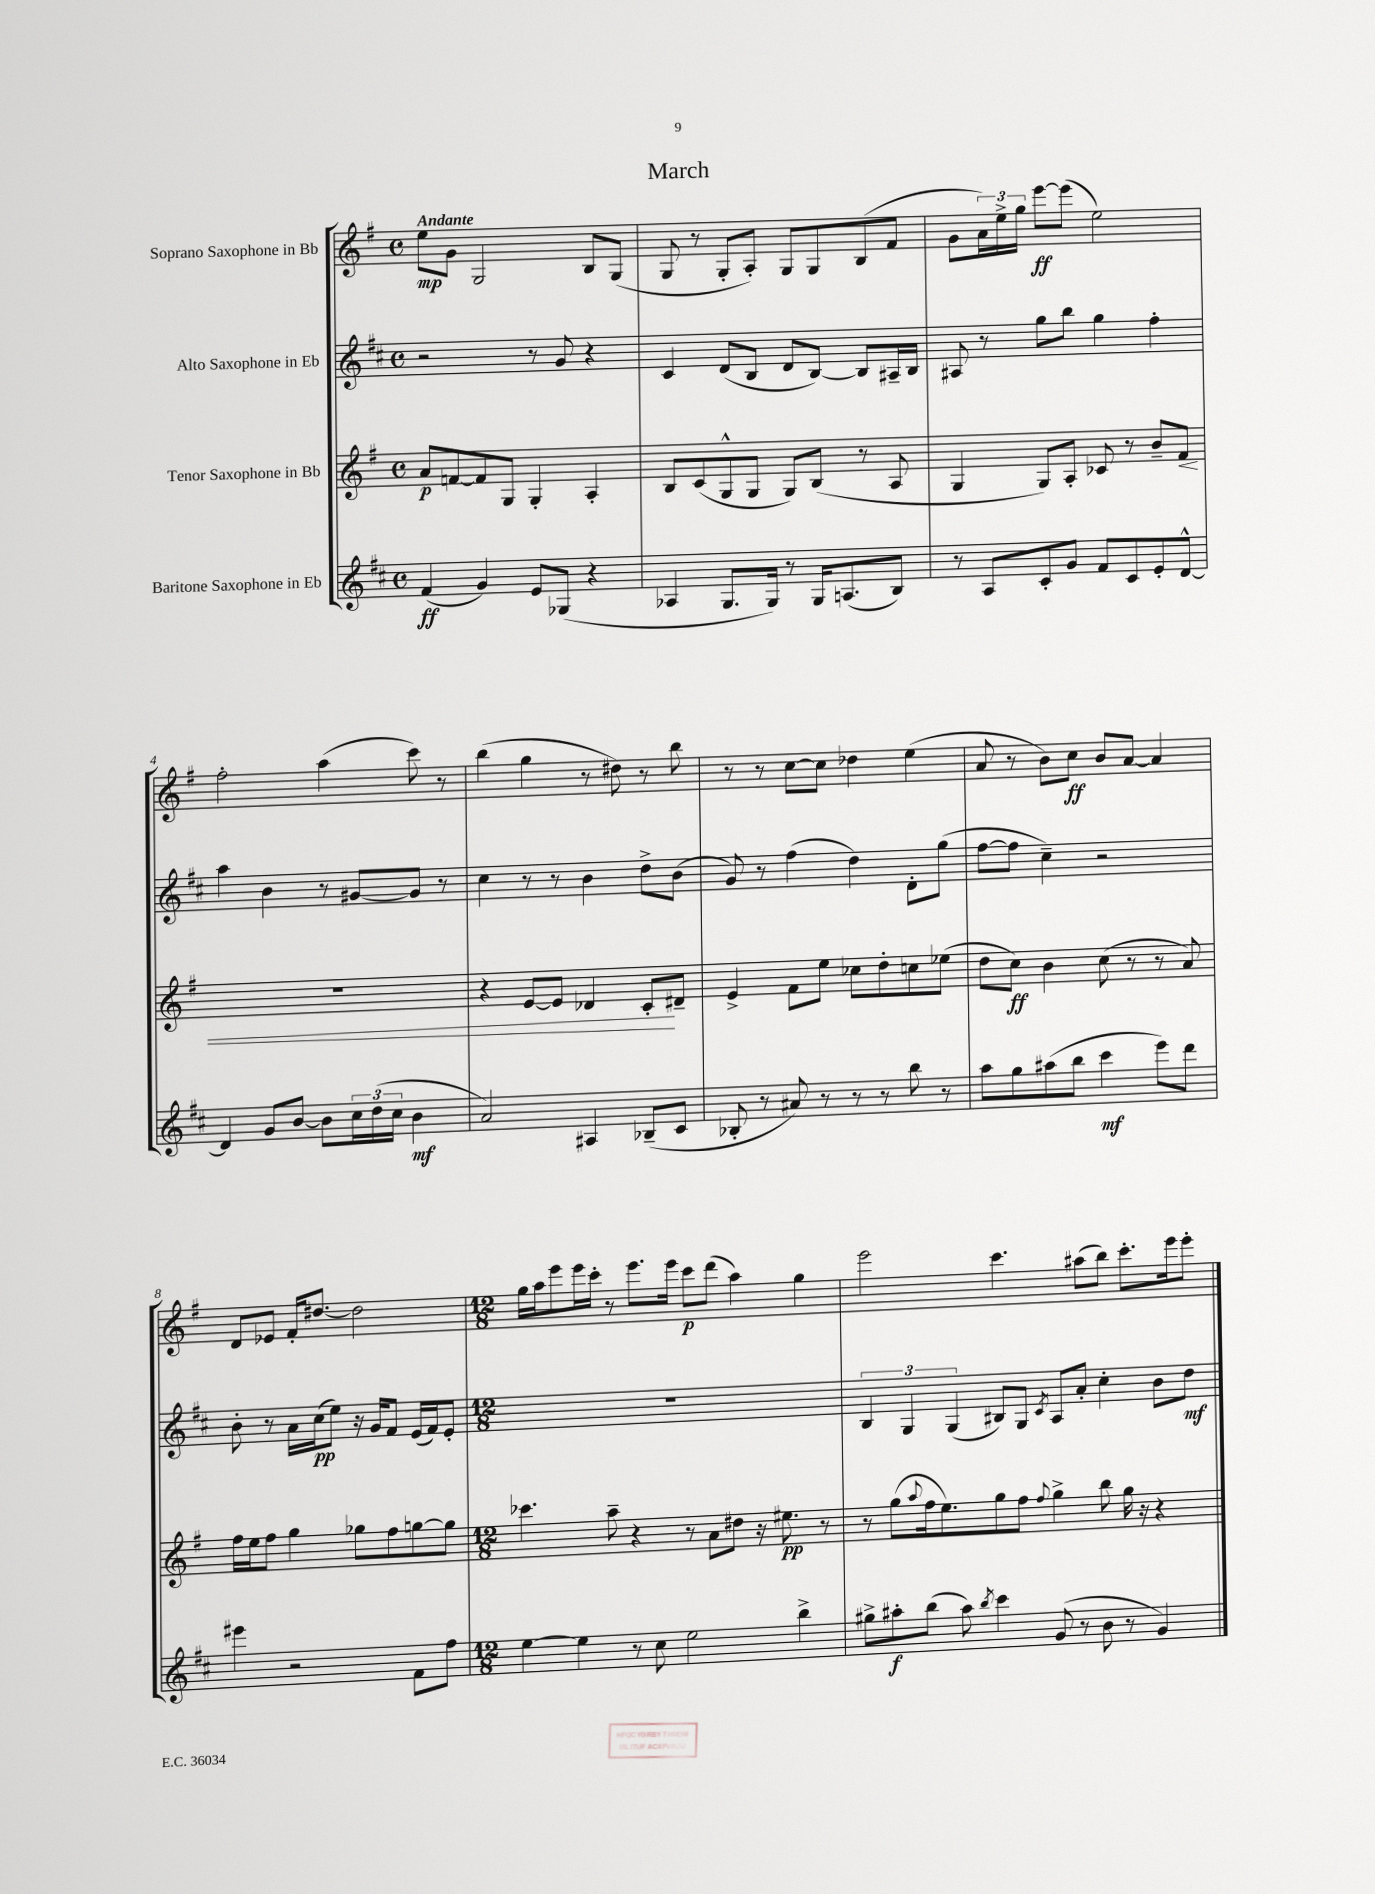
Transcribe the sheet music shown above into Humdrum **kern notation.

**kern	**dynam	**kern	**dynam	**kern	**dynam	**kern	**dynam
*part4	*part4	*part3	*part3	*part2	*part2	*part1	*part1
*staff4	*staff4	*staff3	*staff3	*staff2	*staff2	*staff1	*staff1
*I"Baritone Saxophone in Eb	*	*I"Tenor Saxophone in Bb	*	*I"Alto Saxophone in Eb	*	*I"Soprano Saxophone in Bb	*
*clefG2	*	*clefG2	*	*clefG2	*	*clefG2	*
*k[f#c#]	*	*k[f#]	*	*k[f#c#]	*	*k[f#]	*
*M4/4	*	*M4/4	*	*M4/4	*	*M4/4	*
*met(c)	*	*met(c)	*	*met(c)	*	*met(c)	*
=1	=1	=1	=1	=1	=1	=1	=1
!	!	!	!	!	!	!LO:TX:a:B:t=Andante	!
(4f#/	ff	8a/L	p	2r	.	8ee\L	mp
.	.	[8fn/	.	.	.	8g\J	.
4g/)	.	8f/]	.	.	.	2G/	.
.	.	8G/J	.	.	.	.	.
8e/L	.	4G'/	.	8r	.	.	.
(8G-X/J	.	.	.	8g/	.	.	.
4r	.	4A'/	.	4r	.	8B/L	.
.	.	.	.	.	.	(8G/J	.
=2	=2	=2	=2	=2	=2	=2	=2
4A-X/	.	8B/L	.	4c#/	.	8G/	.
.	.	(8c/	.	.	.	8r	.
8.G/L	.	8G^^/	.	(8d/L	.	8G'/L	.
.	.	8G/J	.	8B/J	.	8A'/J)	.
16G/Jk)	.	.	.	.	.	.	.
8r	.	8G/L)	.	8d/L	.	8G/L	.
16G/KL	.	(8B/J	.	[8B/J)	.	8G/	.
(8.An/	.	.	.	.	.	.	.
.	.	8r	.	8B/L]	.	(8B/	.
8B/J)	.	8A/	.	16A#X~/L	.	8f#/J	.
.	.	.	.	16B/JJ	.	.	.
=3	=3	=3	=3	=3	=3	=3	=3
8r	.	4G/	.	8A#X/	.	8g\L	.
8A/L	.	.	.	8r	.	24a\L)	.
.	.	.	.	.	.	24ee^\	.
.	.	.	.	.	.	24gg\JJ	.
8c#'/	.	8G/L)	.	8gg\L	.	[8eee\L	ff
8g/J	.	8A'/J	.	8bb\J	.	(8eee\J]	.
8f#/L	.	8c-X/	.	4gg\	.	2ee\)	.
8c#/	.	8r	.	.	.	.	.
8e'/	.	8b~/L	.	4ff#'\	.	.	.
!	!	!	!LO:HP:b	!	!	!	!
[8d^^/J	.	8f#/J	<	.	.	.	.
!!LO:LB:g=z
=4	=4	=4	=4	=4	=4	=4	=4
4d/]	.	1r	.	4aa\	.	2ff#'\	.
8g/L	.	.	.	4b\	.	.	.
[8b/J	.	.	.	.	.	.	.
8b\L]	.	.	.	8r	.	(4aa\	.
24cc#\L	.	.	.	[8g#X/L	.	.	.
(24dd\	.	.	.	.	.	.	.
24cc#\JJ	.	.	.	.	.	.	.
4b\	mf	.	.	8g#/J]	.	8ccc\)	.
.	.	.	.	8r	.	8r	.
=5	=5	=5	=5	=5	=5	=5	=5
2a/)	.	4r	.	4cc#\	.	(4bb\	.
.	.	[8e/L	.	8r	.	4gg\	.
.	.	8e/J]	.	8r	.	.	.
4A#X/	.	4d-X/	.	4b\	.	8r	.
.	.	.	.	.	.	8dd#X\)	.
(8B-X~/L	.	8c'/L	.	8dd^\L	.	8r	.
8c#/J	.	8d#X~/J	[	(8b\J	.	8bb\	.
=6	=6	=6	=6	=6	=6	=6	=6
8B-X'/	.	4e^/	.	8g/)	.	8r	.
8r	.	.	.	8r	.	8r	.
8a#X/)	.	8f#\L	.	(4ff#\	.	[8cc\L	.
8r	.	8ee\J	.	.	.	8cc\J]	.
8r	.	8cc-X\L	.	4dd\)	.	4dd-X\	.
8r	.	8dd'\	.	.	.	.	.
8bb\	.	8ccn\	.	8d'\L	.	(4ee\	.
8r	.	(8ee-X\J	.	(8gg\J	.	.	.
=7	=7	=7	=7	=7	=7	=7	=7
8aa\L	.	8dd\L	.	[8ff#\L	.	8a/	.
8gg\	.	8cc\J)	ff	8ff#\J]	.	8r	.
(8aa#X\	.	4b\	.	4cc#~\)	.	8b\L)	.
8bb\J	.	.	.	.	.	8cc\J	ff
4ccc#\	mf	(8cc\	.	2r	.	8b/L	.
.	.	8r	.	.	.	[8a/J	.
8eee\L)	.	8r	.	.	.	4a/]	.
8ddd\J	.	8a/)	.	.	.	.	.
!!LO:LB:g=z
=8	=8	=8	=8	=8	=8	=8	=8
4eee#X\	.	16ff#\LL	.	8b'\	.	8d/L	.
.	.	16ee\J	.	.	.	.	.
.	.	8ff#\J	.	8r	.	8e-X/J	.
2r	.	4gg\	.	16a\LL	.	16f#'/KL	.
.	.	.	.	(16cc#\J	pp	[8.dd#X/J	.
.	.	.	.	8ee\J)	.	.	.
.	.	8gg-X\L	.	16r	.	2dd#\]	.
.	.	.	.	16g/KL	.	.	.
.	.	8ff#\	.	8f#/J	.	.	.
8f#\L	.	[8ggn\	.	(16e/LL	.	.	.
.	.	.	.	16f#/J)	.	.	.
8ff#\J	.	8gg\J]	.	8e'/J	.	.	.
=9	=9	=9	=9	=9	=9	=9	=9
*M12/8	*	*M12/8	*	*M12/8	*	*M12/8	*
[4ee\	.	4.ccc-X\	.	1.r	.	16gg\LL	.
.	.	.	.	.	.	16aa\J	.
.	.	.	.	.	.	8eee\	.
4ee\]	.	.	.	.	.	16eee\L	.
.	.	.	.	.	.	16ccc'\JJ	.
.	.	8aa~\	.	.	.	8r	.
8r	.	4r	.	.	.	8.eee\L	.
8cc#\	.	.	.	.	.	.	.
.	.	.	.	.	.	16eee\Jk	.
2ee\	.	8r	.	.	.	8ccc\L	p
.	.	8a\L	.	.	.	(8ddd\J	.
.	.	8dd#X\J	.	.	.	4aa\)	.
.	.	16r	.	.	.	.	.
.	.	8.ee#X\	pp	.	.	.	.
4bb^\	.	.	.	.	.	4gg\	.
.	.	8r	.	.	.	.	.
=10	=10	=10	=10	=10	=10	=10	=10
8gg#X^\L	.	8r	.	6B/	.	2eee\	.
8aa#X'\	f	(8gg\L	.	.	.	.	.
.	.	.	.	6G/	.	.	.
.	.	8qqaa/	.	.	.	.	.
(8bb\J	.	16ff#\k	.	.	.	.	.
.	.	8.ee\)	.	.	.	.	.
.	.	.	.	(6G/	.	.	.
8aa#\)	.	.	.	.	.	.	.
8qbb/	.	.	.	.	.	.	.
4ccc#\	.	8gg\	.	8B#X/L)	.	4.ccc\	.
.	.	8ff#\J	.	8G/J	.	.	.
.	.	8qqff#/	.	8qc#/	.	.	.
(8g/	.	4gg^\	.	8A/L	.	.	.
8r	.	.	.	8a'/J	.	(8aa#X\L	.
8b\	.	8bb\	.	4cc#'\	.	8bb\J)	.
8r	.	16gg\	.	.	.	8.ccc'\L	.
.	.	16r	.	.	.	.	.
4g/)	.	4r	.	8b\L	.	.	.
.	.	.	.	.	.	16eee\k	.
.	.	.	.	8dd\J	mf	8eee'\J	.
==	==	==	==	==	==	==	==
*-	*-	*-	*-	*-	*-	*-	*-
